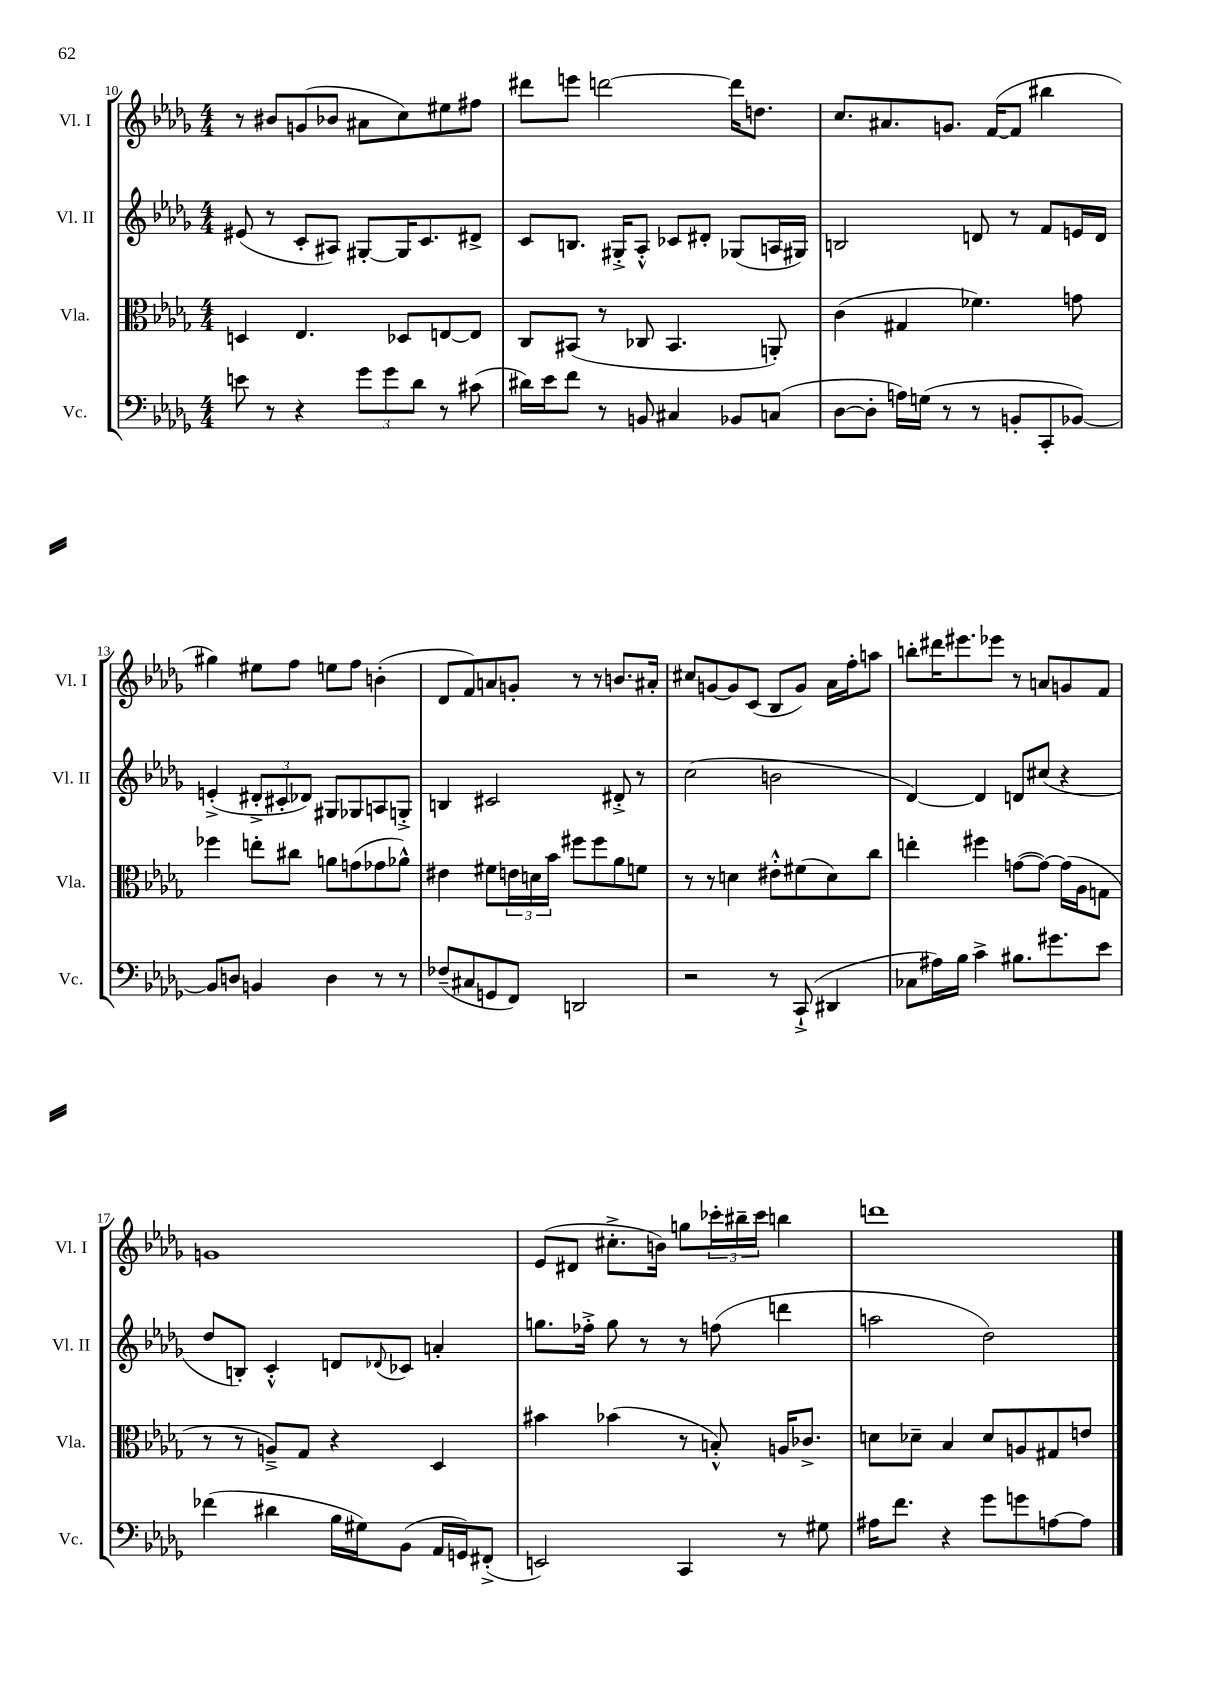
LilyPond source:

<<
\new StaffGroup <<
\new Staff = "s0" \with { instrumentName = "Vl. I" shortInstrumentName = "Vl. I" } {
    \clef treble \key des \major \numericTimeSignature \time 4/4
    r8 bis'8 g'8( bes'8 ais'8 c''8) eis''8 fis''8 |
    dis'''8 e'''8 d'''2~ d'''16 d''8. |
    c''8. ais'8. g'8. f'16~( f'8 bis''4 |
    gis''4) eis''8 f''8 e''8 f''8 b'4-.( |
    des'8 f'8) a'8 g'8-. r8 r8 b'8. ais'16-. |
    cis''8 g'8~ g'8 c'8( bes8 g'8) aes'16 f''16-. a''8 |
    b''8-. dis'''16 eis'''8. ees'''8 r8 a'8 g'8 f'8 |
    g'1 |
    ees'8( dis'8 cis''8.-.-> b'16) g''8 \tuplet 3/2 { ces'''16-. bis''16-- ces'''16 } b''4 |
    d'''1 \bar "|." |
}
\new Staff = "s1" \with { instrumentName = "Vl. II" shortInstrumentName = "Vl. II" } {
    \clef treble \key des \major \numericTimeSignature \time 4/4
    eis'8( r8 c'8-. ais8) gis8~-. gis16 c'8. dis'8-> |
    c'8 b8. gis16-.-> aes8-.-^ ces'8 dis'8-. ges8( a16 gis16) |
    b2 d'8 r8 f'8 e'16 d'16 |
    e'4-.->( \tuplet 3/2 { dis'8-.-> cis'8-. des'8) } gis8 ges8 a8 g8-.-> |
    b4 cis'2 dis'8-.-> r8 |
    c''2( b'2 |
    des'4~) des'4 d'8 cis''8( r4 |
    des''8 b8-.) c'4-.-^ d'8 \appoggiatura { des'8 } ces'8 a'4-. |
    g''8. fes''16-.-> g''8 r8 r8 f''8( d'''4 |
    a''2 des''2) \bar "|." |
}
\new Staff = "s2" \with { instrumentName = "Vla." shortInstrumentName = "Vla." } {
    \clef alto \key des \major \numericTimeSignature \time 4/4
    d4 ees4. des8 e8~ e8 |
    c8 bis,8( r8 ces8 bis,4. a,8-.) |
    c'4( gis4 fes'4.) g'8 |
    fes''4 e''8-. cis''8 a'8 g'8( ges'8 aes'8-^) |
    eis'4 fis'8 \tuplet 3/2 { e'16 d'16 bes'16 } fis''8 fis''8 aes'8 f'8 |
    r8 r8 d'4 eis'8-.-^ fis'8( d'8) c''8 |
    e''4-. fis''4 g'8~( g'8~) g'16( aes16 g8 |
    r8 r8 a8--->) ges8 r4 des4 |
    bis'4 bes'4( r8 b8-.-^) a16 ces'8.-> |
    d'8 des'8-- bes4 des'8 a8 gis8 e'8 \bar "|." |
}
\new Staff = "s3" \with { instrumentName = "Vc." shortInstrumentName = "Vc." } {
    \clef bass \key des \major \numericTimeSignature \time 4/4
    e'8 r8 r4 \tuplet 3/2 { ges'8 ges'8 des'8 } r8 cis'8( |
    dis'16) ees'16 f'8 r8 b,8 cis4 bes,8 c8( |
    des8~ des8-. a16) g16( r8 r8 b,8-. c,8-. bes,8~) |
    bes,8 d8 b,4 d4 r8 r8 |
    fes8--( cis8 g,8 f,8) d,2 |
    r2 r8 c,8-!->( dis,4 |
    ces8 ais16) bes16 c'4-> bis8. gis'8. ees'8 |
    fes'4( dis'4 bes16 gis16) bes,8( aes,16 g,16) fis,8-.->( |
    e,2) c,4 r8 gis8 |
    ais16 f'8. r4 ges'8 g'8 a8~ a8 \bar "|." |
}
>>
>>
\layout { \context { \Score currentBarNumber = #10 } }
